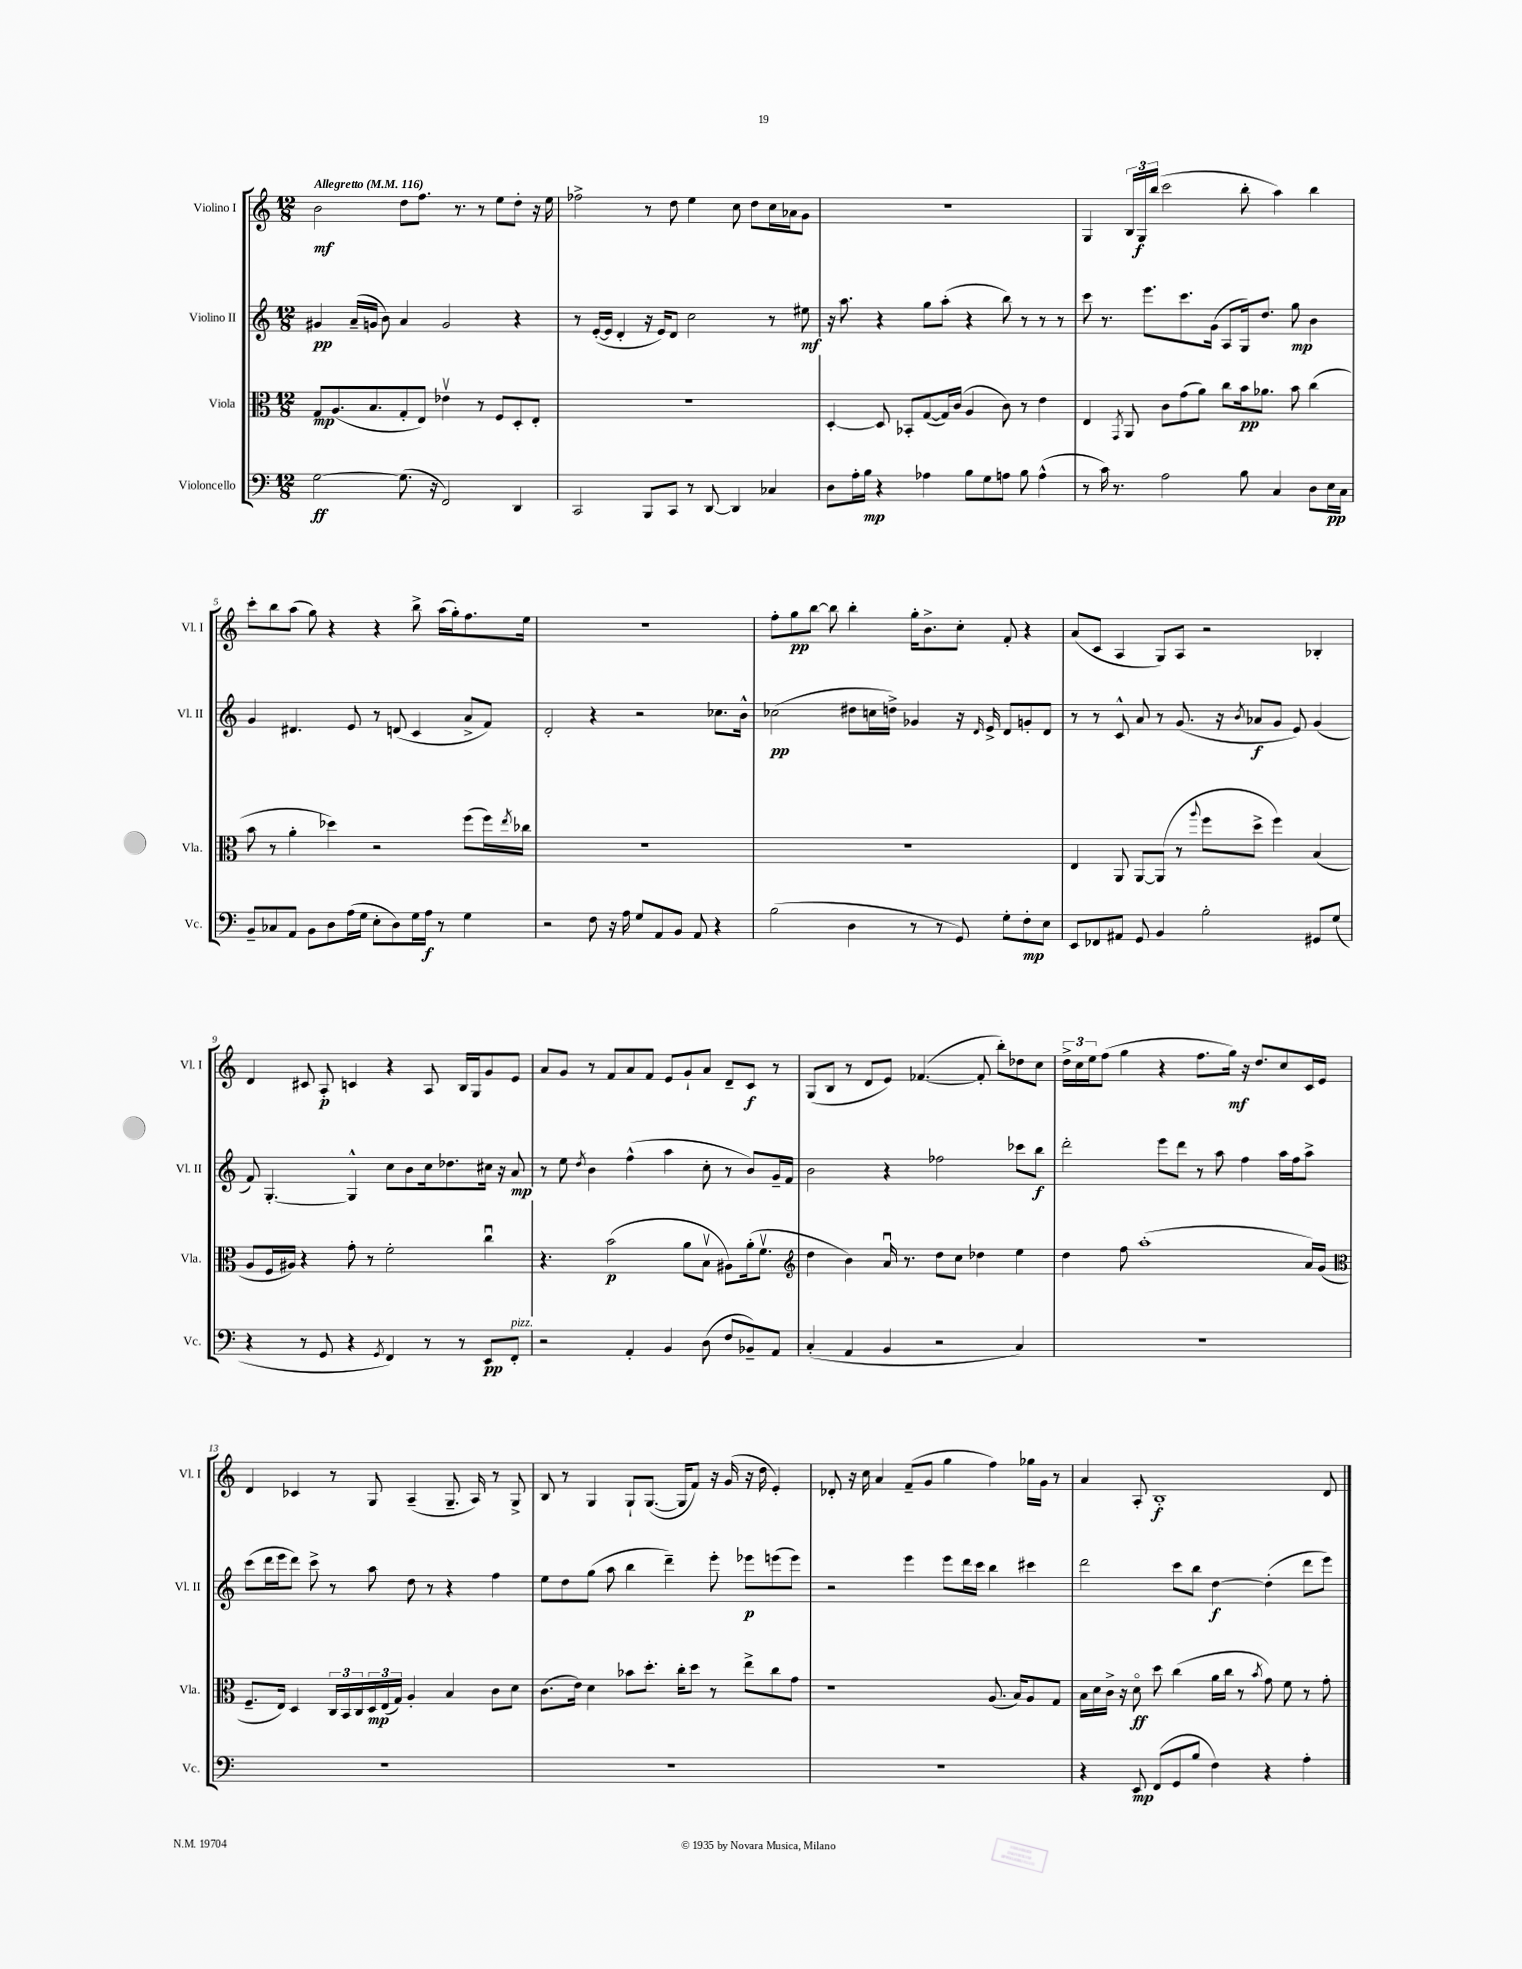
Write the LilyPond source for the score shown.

<<
\new StaffGroup <<
\new Staff = "s0" \with { instrumentName = "Violino I" shortInstrumentName = "Vl. I" } {
    \clef treble \key c \major \numericTimeSignature \time 12/8 \tempo "Allegretto" 4 = 116
    b'2\mf d''8 f''8. r8. r8 e''8 d''8-. r16 e''16 |
    fes''2-> r8 d''8 e''4 c''8 d''8 c''16 aes'16 g'8 |
    R1. |
    g4 \tuplet 3/2 { b16 g16\f b''16( } c'''2 b''8-. a''4) b''4 |
    c'''8-. b''8 a''8( g''8) r4 r4 b''8-> a''16( g''16-.) f''8. e''16 |
    R1. |
    f''8-. g''8\pp b''8~ b''8 b''4-. g''16-. b'8.-> c''8-. f'8-. r4 |
    a'8( c'8 a4 g8) a8 r2 bes4-. |
    d'4 cis'8 a8-.\p c'4 r4 a8 b16 g16 g'8 e'8 |
    a'8 g'8 r8 f'8 a'8 f'8 e'8 g'8-! a'8 d'8-- c'8\f r8 |
    g8( b8 r8 d'8 e'8) fes'4.~( fes'8-. b''8-.) des''8 c''8 |
    \tuplet 3/2 { d''16-> c''16 e''16 } f''8( g''4 r4 f''8. g''16\mf) r16 d''8. c''8 c'16 e'16 |
    d'4 ces'4 r8 g8 a4--( g8.-- a16) r8 g8-> |
    b8 r8 g4 g8-! g8.~( g16 f'8) r16 g'16( r16 d''16 e'4-.) |
    des'8-. r16 c''16 a'4 f'8--( g'8 g''4 f''4) ges''16 g'16 r8 |
    a'4 a8-. b1-.\f d'8 \bar "|." |
}
\new Staff = "s1" \with { instrumentName = "Violino II" shortInstrumentName = "Vl. II" } {
    \clef treble \key c \major \numericTimeSignature \time 12/8
    gis'4\pp a'16--( g'16 b'8) a'4 g'2 r4 |
    r8 e'16~-.( e'16 d'4-. r16 e'16) d'8 c''2 r8 eis''8\mf |
    r16 a''8. r4 g''8 a''8-.( r4 b''8) r8 r8 r8 |
    c'''8 r8. e'''8. c'''8. g'16( a8 g16) d''8. g''8\mp b'4 |
    g'4 dis'4. e'8 r8 d'8( c'4 a'8-> f'8) |
    d'2-. r4 r2 ces''8. b'16-^ |
    ces''2\pp( dis''8 c''16 d''16->) ges'4 r16 \grace { d'16 } e'16-> d'8 g'8-. d'8 |
    r8 r8 c'8-^ a'8 r8 g'8.( r16 \acciaccatura { b'8 } aes'8\f g'8 e'8) g'4( |
    f'8) g4.~-. g4-^ c''8 b'8 c''16 des''8. cis''16 r16 a'8\mp |
    r8 e''8 \acciaccatura { d''8 } b'4 f''4-^( a''4 c''8-. r8 b'8) g'16-- f'16 |
    b'2 r4 fes''2 ces'''8 b''8\f |
    d'''2-. e'''8 d'''8 r8 a''8 f''4 a''16 f''16 a''8-> |
    c'''8( d'''16 e'''16 d'''8) c'''8-> r8 a''8 d''8 r8 r4 f''4 |
    e''8 d''8 g''8( a''8 b''4 d'''4--) e'''8-. ees'''8\p e'''8( e'''8) |
    r2 e'''4 e'''8 d'''16 c'''16 b''4 cis'''4 |
    d'''2 c'''8 b''8 d''4~\f d''4-.( d'''8 e'''8) \bar "|." |
}
\new Staff = "s2" \with { instrumentName = "Viola" shortInstrumentName = "Vla." } {
    \clef alto \key c \major \numericTimeSignature \time 12/8
    g8\mp a8.( b8. g8-. e8) ees'4\upbow r8 f8 d8-. e8-. |
    R1. |
    d4~-. d8 bes,8-. g8~( g16) c'16( a4 c'8) r8 e'4 |
    e4 \acciaccatura { g,8 } a,8 c'8 g'8( a'8) c''8 b'16\pp aes'8. b'8 c''4( |
    b'8 r8 a'4-. des''4) r2 f''8( f''16) \acciaccatura { e''8 } ces''16 |
    R1. |
    R1. |
    e4 a,8 a,8~ a,8( r8 \appoggiatura { a''8 } f''8 d''8-> f''4) b4( |
    a8 f16 ais16) r4 g'8-. r8 f'2-. c''4\downbow |
    r4. b'2\p( a'8 b8\upbow ais8) a'16-.( f'8.\upbow |
    \clef treble d''4 b'4) a'16\downbow r8. d''8 c''8 des''4 e''4 |
    d''4 f''8 a''1-.( a'16) g'16( |
    \clef alto f8.-- e16) d4 \tuplet 3/2 { c16 b,16 c16 } \tuplet 3/2 { d16\mp e16( g16) } a4-. b4 c'8 d'8 |
    c'8.( e'16) d'4 bes'8 d''8.-. c''16-. d''8 r8 e''8-> c''8 g'8 |
    r1 a8.( b16) a8 g8 |
    b16 d'16 c'16-> r16 d'8\flageolet\ff d''8 c''4( a'16 c''16 r8 \acciaccatura { b'8 } g'8) f'8 r8 g'8-. \bar "|." |
}
\new Staff = "s3" \with { instrumentName = "Violoncello" shortInstrumentName = "Vc." } {
    \clef bass \key c \major \numericTimeSignature \time 12/8
    g2~\ff g8.( r16 f,2) d,4 |
    c,2 b,,8 c,8 r8 d,8~ d,4 ces4 |
    d8 a16-. b16\mp r4 aes4 b8 g8 a8 b8 a4-^( |
    r8 c'16) r8. a2 b8 c4 d8 e16\pp c16 |
    b,8-- ces8 a,8 b,8 d8 a16( g16 e8-. d8) g16 a16\f r8 g4 |
    r2 f8 r16 a16 g8 a,8 b,8 a,8 r4 |
    b2( d4 r8 r8 g,8) g8-. f8-.\mp e8 |
    e,8 fes,8 ais,8 g,8 b,4 b2-. gis,8 g8( |
    r4 r8 g,8 r4 \acciaccatura { g,8 } f,4) r8 r8 e,8\pp f,8-.^\markup { \italic "pizz." } |
    r2 a,4-. b,4 d8( f8 bes,8--) a,8 |
    c4-.( a,4 b,4 r2 c4) |
    R1. |
    R1. |
    R1. |
    R1. |
    r4 e,8\mp f,8( g,8 b8 f4) r4 a4-. \bar "|." |
}
>>
>>
